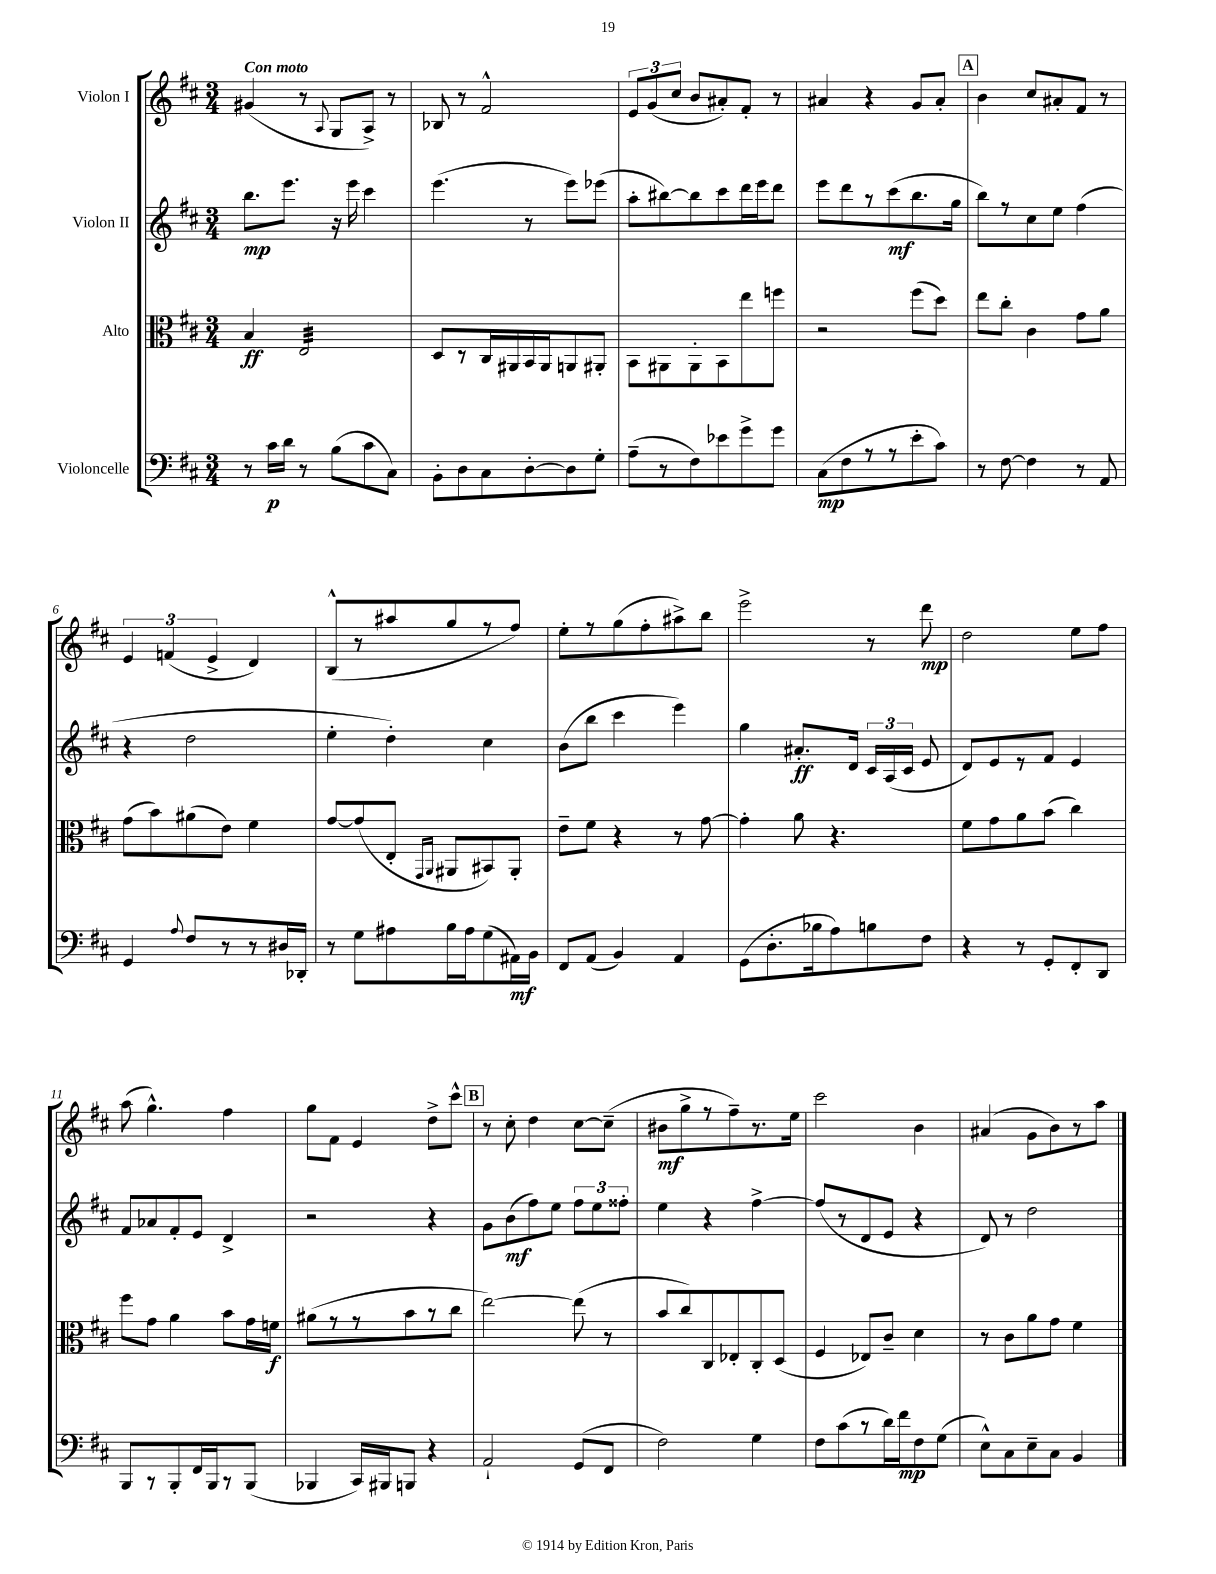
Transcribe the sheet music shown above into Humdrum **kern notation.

**kern	**kern	**kern	**kern
*staff4	*staff3	*staff2	*staff1
*clefF4	*clefC3	*clefG2	*clefG2
*k[f#c#]	*k[f#c#]	*k[f#c#]	*k[f#c#]
*M3/4	*M3/4	*M3/4	*M3/4
8r	4B/	8.bb\L	(4g#/
16c#\LL	.	.	.
16d\JJ	.	8.eee\J	.
8r	2E/	.	8r
.	.	.	8qqA/
(8B\L	.	16r	8G/L
.	.	16eee\	.
8c#\	.	4ccc#\	8A^/J)
8C#\J)	.	.	8r
=	=	=	=
8BB'\L	8D/L	(4.eee\	8B-/
8D\	8r	.	8r
8C#\	16C#/L	.	2f#^^/
.	16AA#/	.	.
[8D'\	16BB/	8r	.
.	16AA#/J	.	.
8D\]	8AA/	8eee\L)	.
8G'\J	8AA#'/J	(8eee-\J	.
=	=	=	=
(8A~\L	8BB\L	8aa'\L	12e/L
.	.	.	(12g/
8r	8AA#\	[8bb#\)	.
.	.	.	12cc#/J
8F#\)	8AA#'\	8bb#\]	8b/L
8e-\	8BB\	8ccc#\	8a#'/)
8g^\	8ee\	16ddd\L	8f#'/J
.	.	16eee\J	.
8g\J	8ff\J	8ddd\J	8r
=	=	=	=
(8C#\L	2r	8eee\L	4a#/
8F#\	.	8ddd\	.
8r	.	8r	4r
8r	.	(8ccc#\	.
8e'\	(8ff#\L	8.bb\	8g/L
8c#\J)	8dd\J)	.	8a#'/J
.	.	16gg\Jk	.
=	=	=	=
8r	8ee\L	8bb\L)	4b\
[8F#\	8cc#'\J	8r	.
4F#\]	4c#\	8cc#\	8cc#/L
.	.	8ee\J	8a#'/
8r	8g\L	(4ff#\	8f#/J
8AA/	8a\J	.	8r
=	=	=	=
4GG/	(8g\L	4r	6e/
.	8b\)	.	.
.	.	.	(6f/
8qqA/	.	.	.
8F#/L	(8a#\	2dd\	.
.	.	.	6e^/
8r	8e\J)	.	.
8r	4f#\	.	4d/)
16D#/L	.	.	.
16DD-'/JJ	.	.	.
=	=	=	=
8r	[8g/L	4ee'\	(8B^^/L
8G\L	(8g/]	.	8r
8A#\	8E'/J	4dd'\)	8aa#/
.	16qqGG/LL	.	.
.	16qqAA/JJ	.	.
16B\L	8AA#/L	.	8gg/
16A#\J	.	.	.
(8G\	8BB#/)	4cc#\	8r
16AA#\L)	8AA#'/J	.	8ff#/J)
16BB\JJ	.	.	.
=	=	=	=
8FF#/L	8e~\L	(8b\L	8ee'\L
(8AA/J	8f#\J	8bb\J	8r
4BB/)	4r	4ccc#\	(8gg\
.	.	.	8ff#'\
4AA/	8r	4eee\)	8aa#^\)
.	[8g\	.	8bb\J
=	=	=	=
(8GG\L	4g'\]	4gg\	2eee^\
8.D'\	.	.	.
.	8a\	8.a#'/L	.
16B-\k	.	.	.
8A\)	4.r	.	.
.	.	16d/Jk	.
8B\	.	24c#/LL	8r
.	.	(24A/	.
.	.	24c#/JJ	.
8F#\J	.	8e/	8ddd\
=	=	=	=
4r	8f#\L	8d/L)	2dd\
.	8g\	8e/	.
8r	8a\	8r	.
8GG'/L	(8b\J	8f#/J	.
8FF#'/	4cc#\)	4e/	8ee\L
8DD/J	.	.	8ff#\J
=	=	=	=
8BBB/L	8ff#\L	8f#/L	(8aa\
8r	8g\J	8a-/	4.gg^^\)
8BBB'/	4a\	8f#'/	.
16FF#/L	.	8e/J	.
16BBB/J	.	.	.
8r	8b\L	4d^/	4ff#\
(8BBB/J	16g\L	.	.
.	16f\JJ	.	.
=	=	=	=
4BBB-/	(8a#\L	2r	8gg\L
.	8r	.	8f#\J
16CC#/LL)	8r	.	4e/
16BBB#/J	.	.	.
8BBB/J	8b\	.	.
4r	8r	4r	8dd^\L
.	8cc#\J	.	8ccc#^^\J
=	=	=	=
2AA`/	[2ee\)	8g\L	8r
.	.	(8b\	8cc#'\
.	.	8ff#\)	4dd\
.	.	8ee\J	.
(8GG/L	(8ee\]	12ff#\L	[8cc#\L
.	.	12ee\	.
8FF#/J	8r	.	(8cc#~\]J
.	.	12ff##'\J	.
=	=	=	=
2F#\)	8b/L	4ee\	8b#\L
.	8cc#/)	.	8gg^\
.	8C#/	4r	8r
.	8E-'/	.	8ff#~\)
4G\	8C#'/	[4ff#^\	8.r
.	(8D/J	.	.
.	.	.	16ee\Jk
=	=	=	=
8F#\L	4F#/	(8ff#/]L	2ccc#\
(8c#\	.	8r	.
8r	8E-/L)	8d/	.
16d\L)	8c#~/J	8e/J	.
16f#\J	.	.	.
8F#\	4d\	4r	4b\
(8G\J	.	.	.
=	=	=	=
8E^^\L)	8r	8d/)	(4a#/
8C#\	8c#\L	8r	.
8E~\	8a\	2dd\	8g\L
8C#\J	8g\J	.	8b\)
4BB/	4f#\	.	8r
.	.	.	8aa\J
==	==	==	==
*-	*-	*-	*-
